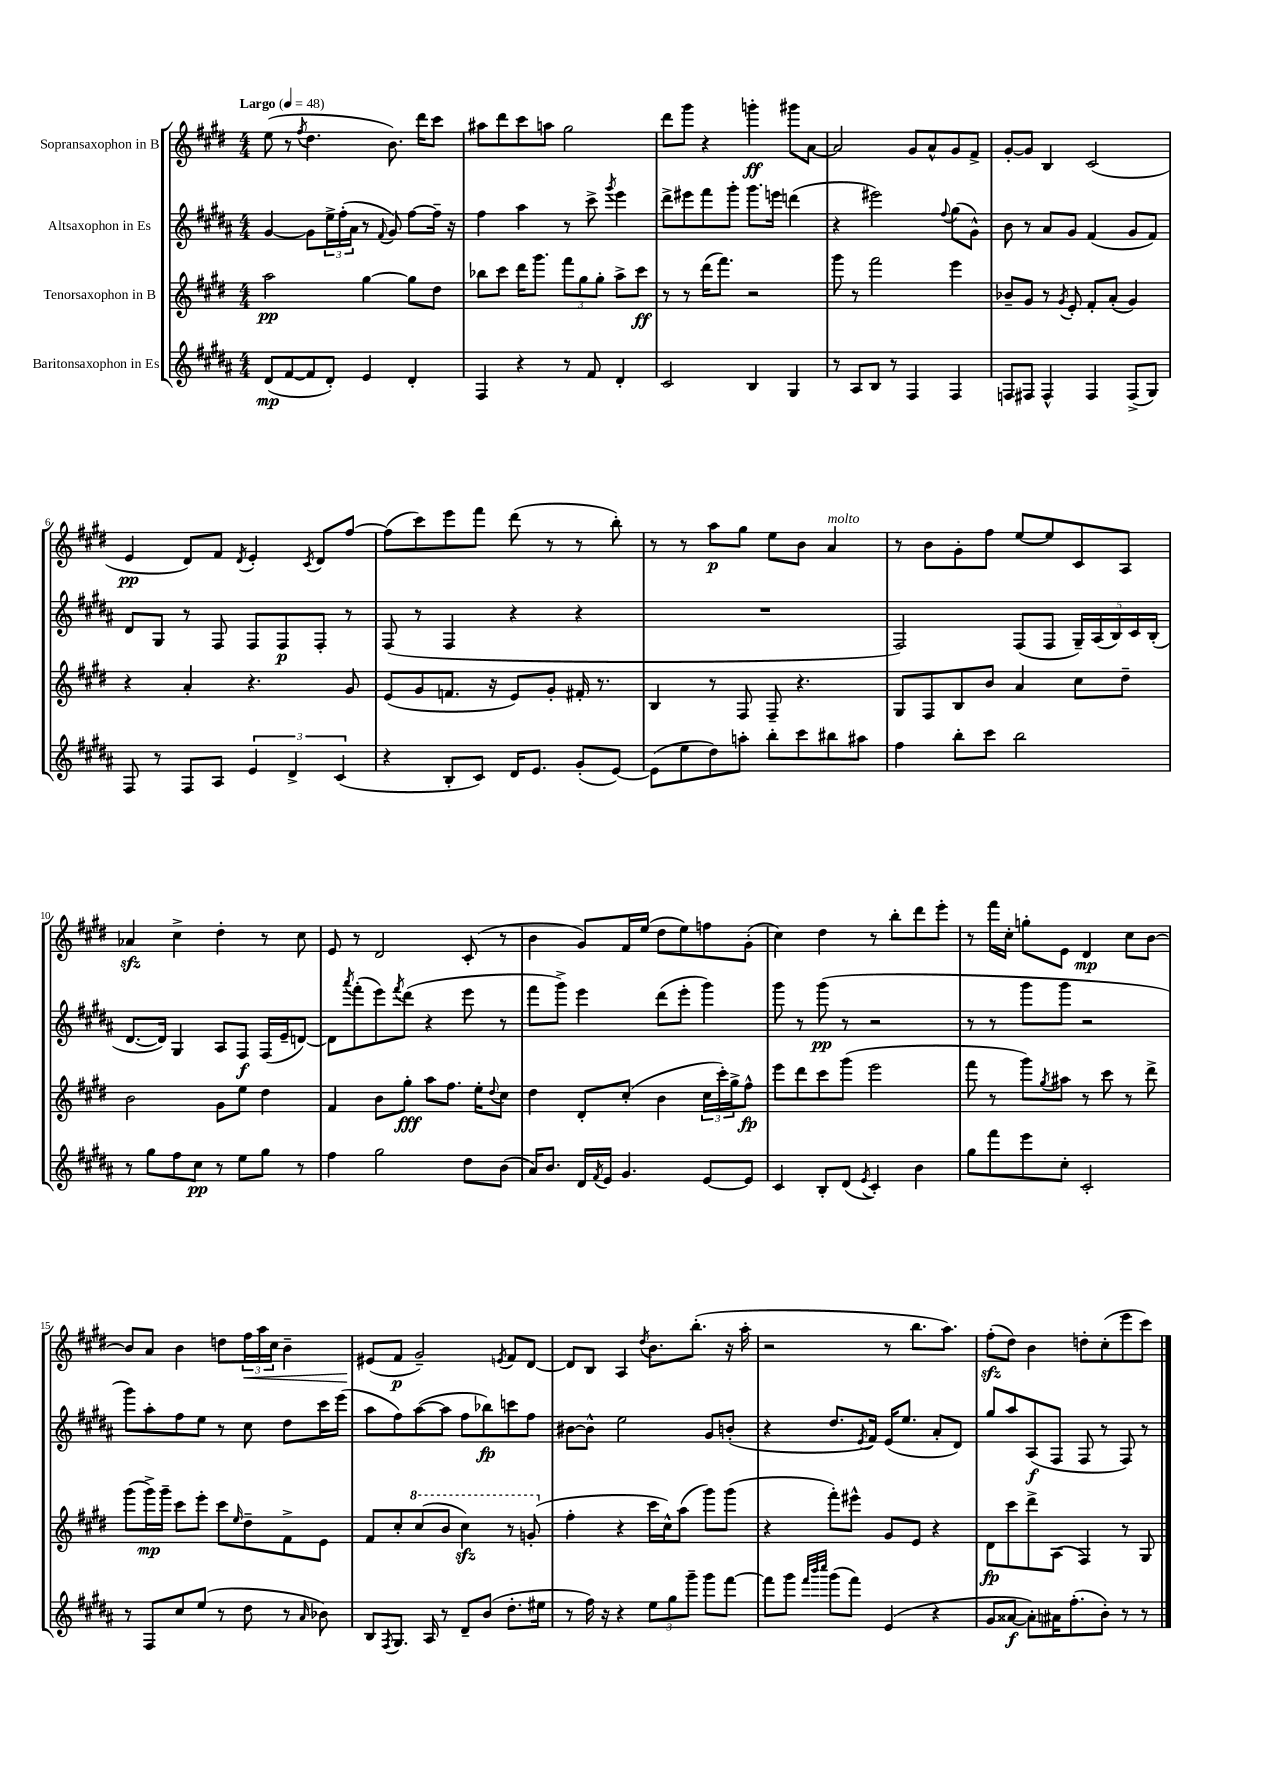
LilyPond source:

<<
\new StaffGroup <<
\new Staff = "s0" \with { instrumentName = "Sopransaxophon in B" } {
    \clef treble \key e \major \numericTimeSignature \time 4/4 \tempo "Largo" 4 = 48
    e''8( r8 \acciaccatura { fis''8 } dis''4. b'8.) dis'''16 cis'''8 |
    ais''8 dis'''8 cis'''8 a''8 gis''2 |
    dis'''8 gis'''8 r4 g'''4-.\ff gis'''8 a'8~ |
    a'2 gis'8 a'8-^ gis'8 fis'8-> |
    gis'8~-. gis'8 b4 cis'2( |
    e'4\pp dis'8) fis'8 \acciaccatura { dis'8 } e'4-. \acciaccatura { cis'8 } dis'8 fis''8~ |
    fis''8( cis'''8) e'''8 fis'''8 dis'''8( r8 r8 b''8-.) |
    r8 r8 a''8\p gis''8 e''8 b'8 a'4^\markup { \italic "molto" } |
    r8 b'8 gis'8-. fis''8 e''8~ e''8 cis'8 a8 |
    aes'4\sfz cis''4-> dis''4-. r8 cis''8 |
    e'8 r8 dis'2 cis'8-.( r8 |
    b'4 gis'8) fis'16 e''16( dis''8 e''8) f''8 gis'8-.( |
    cis''4) dis''4 r8 b''8-. dis'''8 e'''8-. |
    r8 fis'''16 cis''16-. g''8-. e'8 dis'4\mp cis''8 b'8~ |
    b'8 a'8 b'4 d''8 \tuplet 3/2 { fis''16\< a''16 cis''16 } b'4-- |
    eis'8\!( fis'8\p gis'2--) \acciaccatura { e'8 } fis'8 dis'8~ |
    dis'8 b8 a4 \acciaccatura { dis''8 } b'8. b''8.-.( r16 a''16-. |
    r2 r8 b''8. a''8.) |
    fis''8-.\sfz( dis''8) b'4 d''8-. cis''8-.( e'''8 cis'''8) \bar "|." |
}
\new Staff = "s1" \with { instrumentName = "Altsaxophon in Es" } {
    \clef treble \key b \major \numericTimeSignature \time 4/4
    gis'4~ gis'8 \tuplet 3/2 { e''16-> fis''16-.( ais'16 } r8 \appoggiatura { fis'8 } gis'8) fis''8~ fis''16-- r16 |
    fis''4 ais''4 r8 cis'''8-> \acciaccatura { gis'''8 } e'''4 |
    dis'''8-> eis'''8 fis'''8 gis'''8-. gis'''8. e'''16 d'''4( |
    r4 eis'''2) \appoggiatura { fis''8 } gis''8( gis'8-^) |
    b'8 r8 ais'8 gis'8 fis'4( gis'8 fis'8) |
    dis'8 gis8 r8 fis8 fis8 fis8\p fis8-. r8 |
    fis8( r8 fis4 r4 r4 |
    R1 |
    fis2) fis8( fis8 \tuplet 5/4 { gis16--) ais16( b16) cis'16 b16-.( } |
    dis'8.~ dis'16) gis4 ais8 fis8\f fis16( e'16-- d'8~) |
    d'8 \acciaccatura { ais'''8 } fis'''8-.( e'''8) \acciaccatura { fis'''8 } dis'''8( r4 e'''8 r8 |
    fis'''8 gis'''8->) e'''4 dis'''8( e'''8-. gis'''4) |
    gis'''8 r8 gis'''8\pp( r8 r2 |
    r8 r8 gis'''8 gis'''8 r2 |
    gis'''8) ais''8-. fis''8 e''8 r8 cis''8 dis''8 cis'''16 e'''16( |
    ais''8 fis''8) ais''8~( ais''8 fis''8 bes''8\fp) c'''8 fis''8 |
    bis'8~ bis'8-^ e''2 gis'8 b'8-.( |
    r4 dis''8. \acciaccatura { e'8 } fis'16) e'16( e''8. ais'8-. dis'8) |
    gis''8 ais''8 ais8\f( fis8 fis8 r8 fis8) r8 \bar "|." |
}
\new Staff = "s2" \with { instrumentName = "Tenorsaxophon in B" } {
    \clef treble \key e \major \numericTimeSignature \time 4/4
    a''2\pp gis''4~ gis''8 dis''8 |
    bes''8 cis'''8 dis'''16 gis'''8. \tuplet 3/2 { fis'''8 gis''8 gis''8-. } a''8-> cis'''8\ff |
    r8 r8 dis'''16( fis'''8.) r2 |
    gis'''8 r8 fis'''2 e'''4 |
    bes'8-- gis'8 r8 \acciaccatura { gis'8 } e'8-. fis'8-. a'8-.( gis'4) |
    r4 a'4-. r4. gis'8 |
    e'8( gis'8 f'8. r16 e'8) gis'8-. fis'16-. r8. |
    b4 r8 fis8 fis8-- r4. |
    gis8 fis8 b8 b'8 a'4 cis''8 dis''8-- |
    b'2 gis'8 e''8 dis''4 |
    fis'4 b'8 gis''8-.\fff a''8 fis''8. e''16-. \appoggiatura { dis''8 } cis''8 |
    dis''4 dis'8-. cis''8-.( b'4 \tuplet 3/2 { cis''16 cis'''16-.) gis''16-> } fis''8-^\fp |
    e'''8 dis'''8 cis'''8 gis'''8( e'''2 |
    fis'''8 r8 gis'''8) \acciaccatura { gis''8 } ais''8 r8 cis'''8 r8 dis'''8-> |
    gis'''8( gis'''16->\mp) gis'''16-- cis'''8 e'''8-. cis'''8 \grace { e''16 } dis''8-- fis'8-> e'8 |
    fis'8 cis''8-. \ottava #1 cis'''8( b''8 cis'''4\sfz) r8 g''8-.( \ottava #0 |
    fis''4-. r4 cis'''16 cis''16-^) a''8( gis'''8) gis'''8( |
    r4 fis'''8-.) eis'''8-^ gis'8 e'8 r4 |
    dis'8\fp cis'''8 dis'''8-> a8( fis4) r8 gis8 \bar "|." |
}
\new Staff = "s3" \with { instrumentName = "Baritonsaxophon in Es" } {
    \clef treble \key b \major \numericTimeSignature \time 4/4
    dis'8\mp( fis'8~ fis'8 dis'8-.) e'4 dis'4-. |
    fis4 r4 r8 fis'8 dis'4-. |
    cis'2 b4 gis4 |
    r8 ais8 b8 r8 fis4 fis4 |
    f8 fis8 fis4-^ fis4 fis8->( gis8) |
    fis8 r8 fis8 ais8 \tuplet 3/2 { e'4 dis'4-> cis'4( } |
    r4 b8-. cis'8) dis'16 e'8. gis'8-.( e'8~) |
    e'8( e''8 dis''8) a''8-. b''8-. cis'''8 bis''8 ais''8 |
    fis''4 b''8-. cis'''8 b''2 |
    r8 gis''8 fis''8 cis''8\pp r8 e''8 gis''8 r8 |
    fis''4 gis''2 dis''8 b'8( |
    ais'16) b'8. dis'16 \acciaccatura { fis'8 } e'16 gis'4. e'8~ e'8 |
    cis'4 b8-. dis'8( \acciaccatura { e'8 } cis'4-.) b'4 |
    gis''8 fis'''8 e'''8 cis''8-. cis'2-. |
    r8 fis8 cis''8 e''8( r8 dis''8 r8 \grace { ais'16 } bes'8) |
    b8 \acciaccatura { fis8 } gis8. ais16 r8 dis'8-- b'8( dis''8.-. eis''16 |
    r8 fis''16) r16 r4 \tuplet 3/2 { e''8 gis''8 gis'''8-- } gis'''8 fis'''8~ |
    fis'''8 gis'''8 \grace { fis'''32 b'''32 cis''''32 } gis'''8( fis'''8) e'4( r4 |
    gis'8 aisis'8~\f aisis'8-.) ais'16 fis''8.-.( b'8-.) r8 r8 \bar "|." |
}
>>
>>
